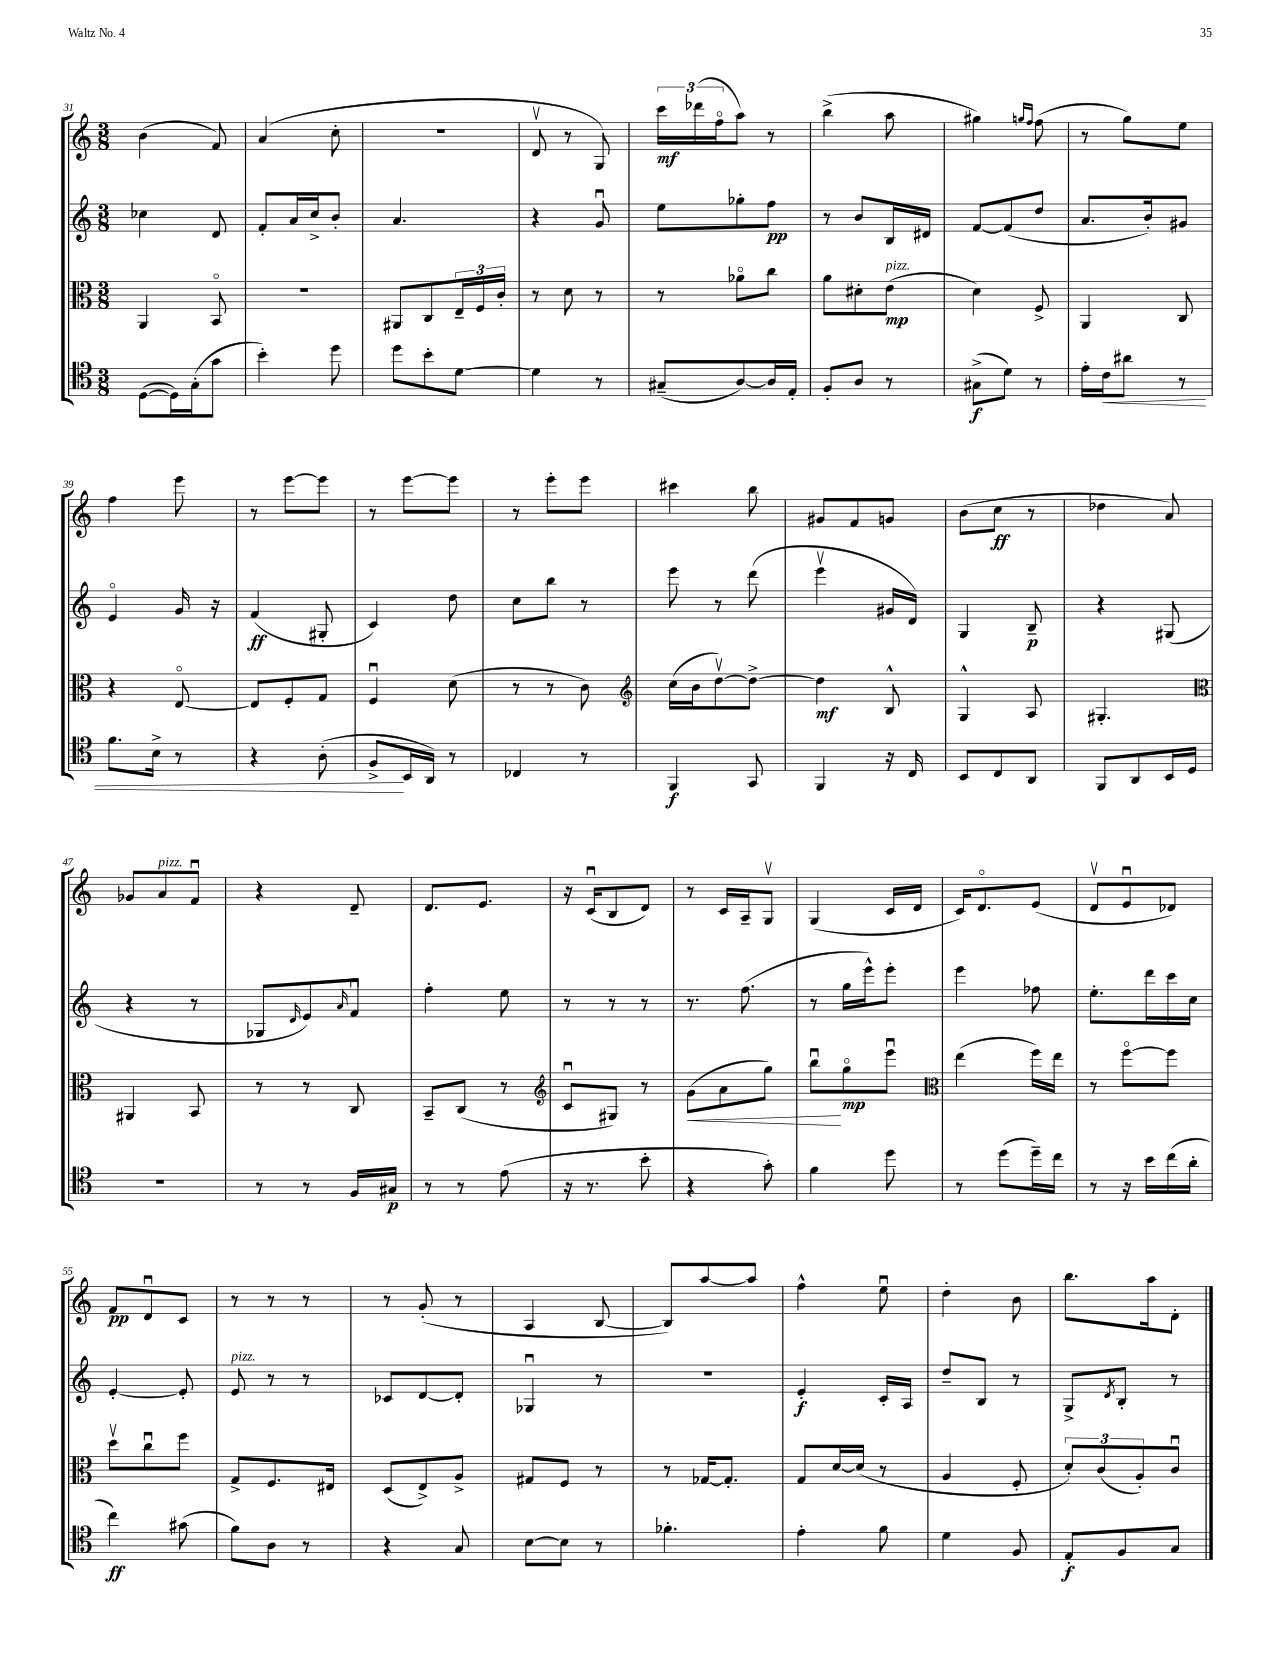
<<
\new StaffGroup <<
\new Staff = "s0" {
    \clef treble \key c \major \numericTimeSignature \time 3/8
    b'4( f'8) |
    a'4( c''8-. |
    R4. |
    d'8\upbow r8 g8) |
    \tuplet 3/2 { c'''16\mf des'''16( f''16\flageolet } a''8) r8 |
    b''4->( a''8 |
    gis''4) \grace { g''16 f''16 } f''8( |
    r8 g''8) e''8 |
    f''4 e'''8 |
    r8 e'''8~ e'''8 |
    r8 e'''8~ e'''8 |
    r8 e'''8-. e'''8 |
    cis'''4 b''8 |
    gis'8 f'8 g'8 |
    b'8( c''8\ff r8 |
    des''4 a'8) |
    ges'8 a'8^\markup { \italic "pizz." } f'8\downbow |
    r4 d'8-- |
    d'8. e'8. |
    r16 c'16\downbow( b8 d'8) |
    r8 c'16 a16-- g8\upbow |
    g4( c'16 d'16 |
    c'16) d'8.\flageolet e'8( |
    d'8\upbow e'8\downbow des'8) |
    f'8\pp d'8\downbow c'8 |
    r8 r8 r8 |
    r8 g'8-.( r8 |
    a4 b8~ |
    b8) a''8~ a''8 |
    f''4-^ e''8\downbow |
    d''4-. b'8 |
    b''8. a''16 d'8-. \bar "|." |
}
\new Staff = "s1" {
    \clef treble \key c \major \numericTimeSignature \time 3/8
    ces''4 d'8 |
    f'8-. a'16 c''16-> b'8-. |
    a'4. |
    r4 g'8\downbow |
    e''8 ges''8-. f''8\pp |
    r8 b'8 b16 dis'16 |
    f'8~ f'8( d''8 |
    a'8. b'16-.) gis'8 |
    e'4\flageolet g'16 r16 |
    f'4\ff( gis8-. |
    c'4) d''8 |
    c''8 b''8 r8 |
    e'''8 r8 d'''8( |
    e'''4\upbow gis'16 d'16) |
    g4 b8--\p |
    r4 gis8( |
    r4 r8 |
    ges8 \grace { d'16 } e'8) \grace { a'16 } f'8\downbow |
    f''4-. e''8 |
    r8 r8 r8 |
    r8. f''8.( |
    r8 g''16 e'''16-^) e'''8-. |
    e'''4 fes''8 |
    e''8.-. d'''16 c'''16 c''16 |
    e'4~-. e'8-. |
    e'8^\markup { \italic "pizz." } r8 r8 |
    ces'8 d'8~ d'8-. |
    ges4\downbow r8 |
    R4. |
    e'4-.\f c'16-. a16 |
    d''8-- b8 r8 |
    g8-> \acciaccatura { d'8 } b8-. r8 \bar "|." |
}
\new Staff = "s2" {
    \clef alto \key c \major \numericTimeSignature \time 3/8
    a,4 b,8\flageolet |
    R4. |
    ais,8 c8 \tuplet 3/2 { e16-- f16 c'16-. } |
    r8 d'8 r8 |
    r8 aes'8\flageolet c''8 |
    a'8 dis'8-. e'8\mp^\markup { \italic "pizz." }( |
    d'4) f8-> |
    a,4 c8 |
    r4 e8~\flageolet |
    e8 f8-. g8 |
    f4\downbow d'8( |
    r8 r8 c'8) |
    \clef treble c''16( b'16 d''8~\upbow) d''8~-> |
    d''4\mf b8-^ |
    g4-^ a8 |
    gis4.-. |
    \clef alto ais,4 b,8 |
    r8 r8 c8 |
    b,8-- c8( r8 |
    \clef treble c'8\downbow gis8) r8 |
    g'8\<( a'8 g''8) |
    b''8\downbow\! g''8\flageolet\mp e'''8\downbow |
    \clef alto e''4( f''16) e''16 |
    r8 f''8~\flageolet f''8 |
    d''8\upbow c''8\downbow f''8 |
    g8-> f8. eis16 |
    d8( e8->) a8-> |
    gis8 f8 r8 |
    r8 ges16~ ges8.-. |
    g8 d'16~ d'16( r8 |
    a4 f8-. |
    \tuplet 3/2 { d'8-.) c'8( a8-.) } c'8\downbow \bar "|." |
}
\new Staff = "s3" {
    \clef tenor \key c \major \numericTimeSignature \time 3/8
    d8~( d16) g16-.( g'8 |
    b'4-.) d''8 |
    d''8 b'8-. d'8~ |
    d'4 r8 |
    gis8--( a8~) a16 e16-. |
    f8-. a8 r8 |
    gis8->\f( d'8) r8 |
    e'16-. c'16\< ais'8 r8 |
    f'8. b16-> r8 |
    r4 a8-.( |
    f8->\! b,16 a,16) r8 |
    ces4 r8 |
    f,4\f g,8 |
    f,4 r16 c16 |
    b,8 c8 a,8 |
    f,8 a,8 b,16 d16 |
    R4. |
    r8 r8 f16 gis16\p |
    r8 r8 e'8( |
    r16 r8. b'8-. |
    r4 g'8-.) |
    f'4 d''8 |
    r8 d''8( d''16--) c''16 |
    r8 r16 b'16 c''16( a'16-. |
    c''4\ff) gis'8( |
    f'8) a8 r8 |
    r4 g8 |
    b8~ b8 r8 |
    fes'4.-. |
    e'4-. f'8 |
    d'4 f8 |
    e8-.\f f8 g8 \bar "|." |
}
>>
>>
\layout { \context { \Score currentBarNumber = #31 } }
